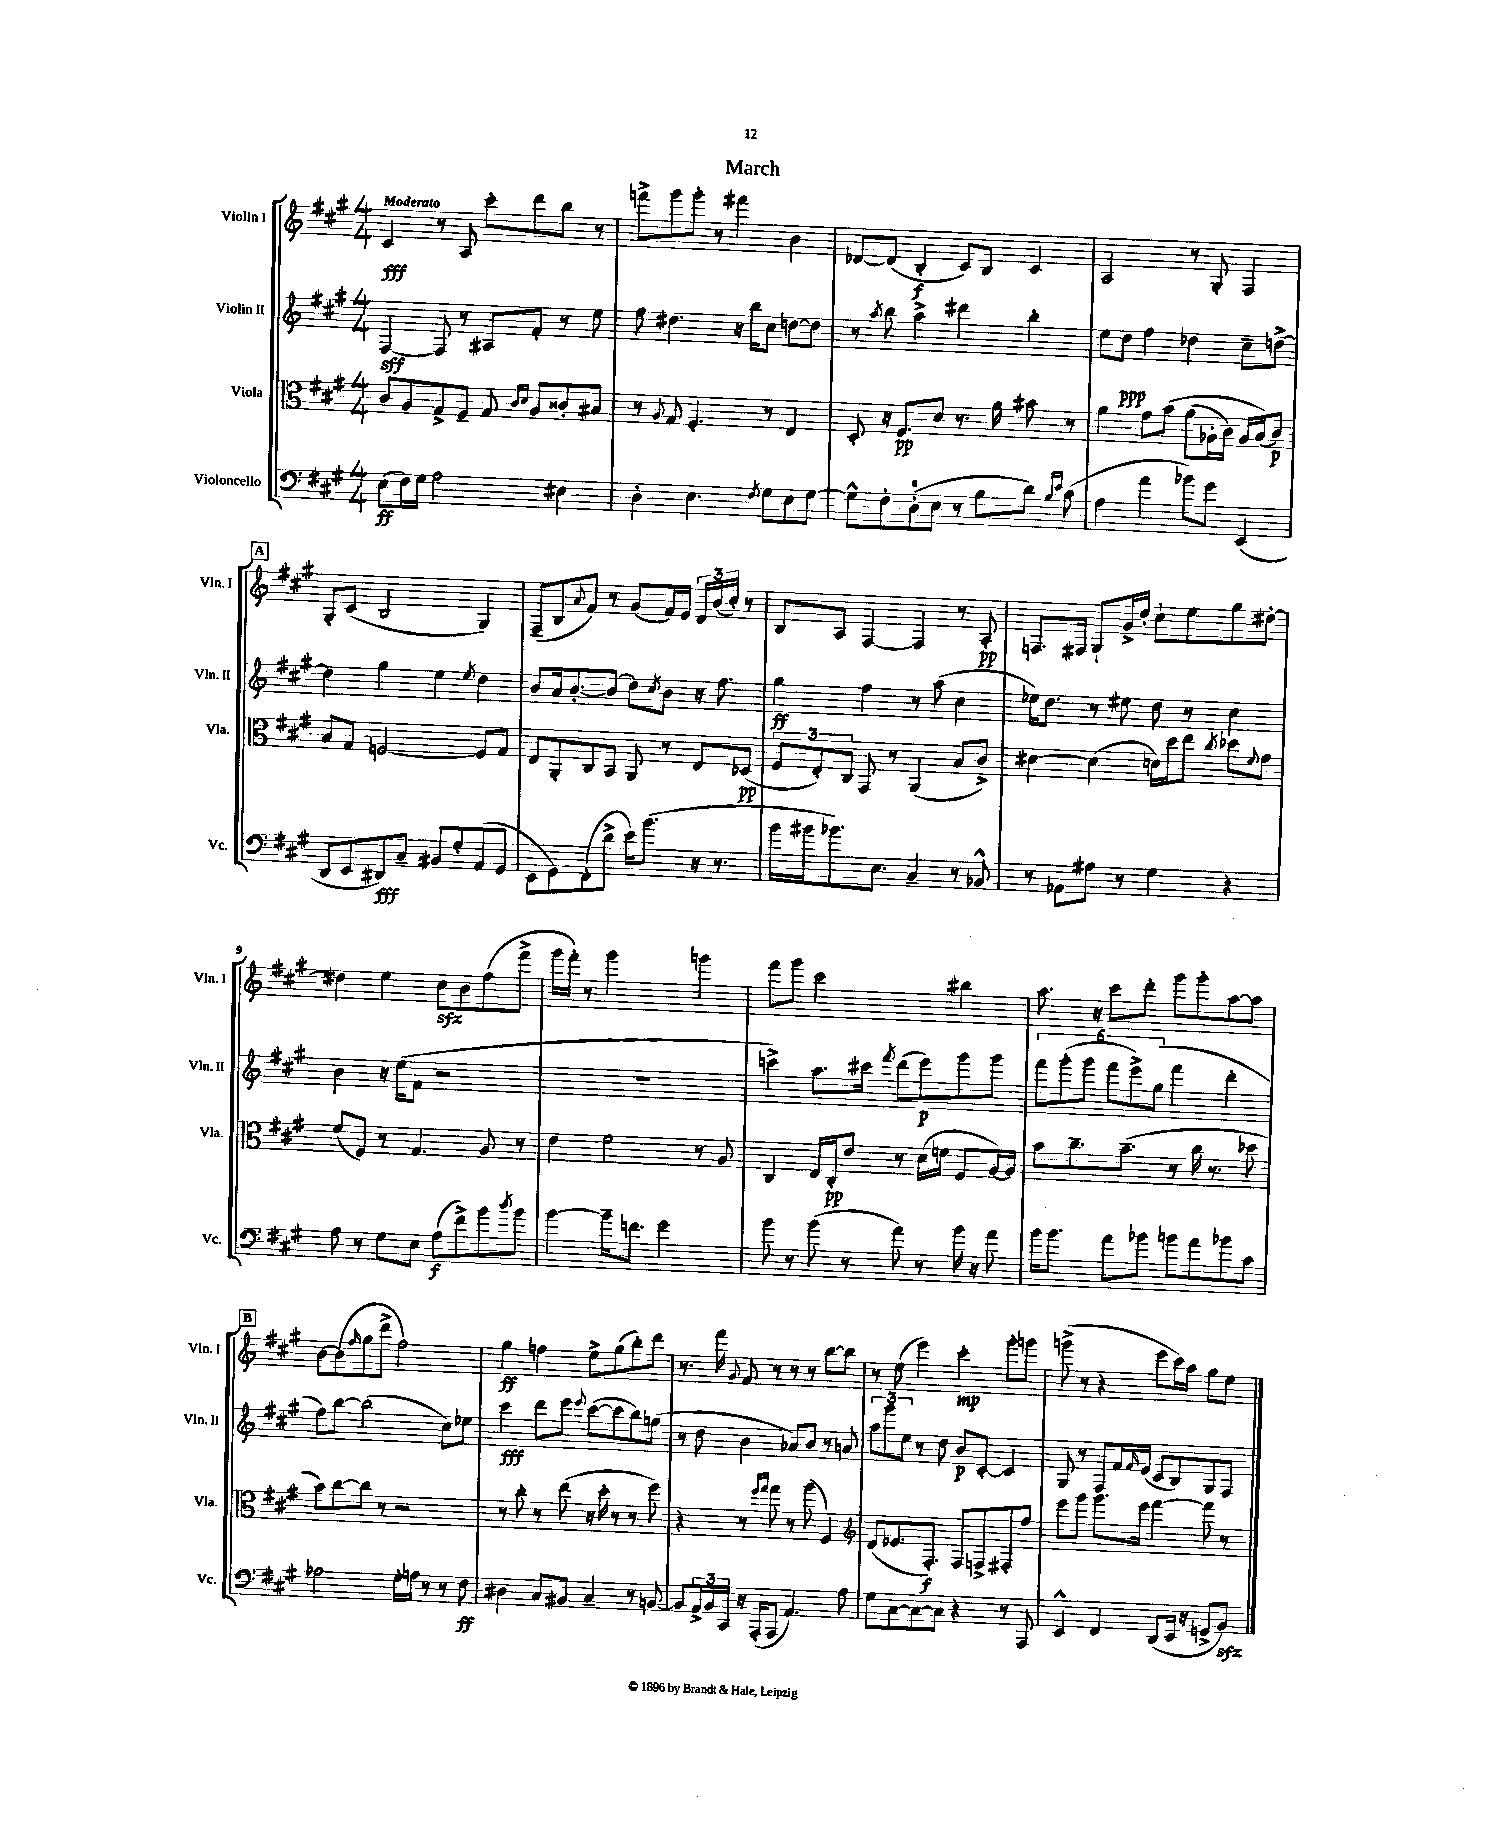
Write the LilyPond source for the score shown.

\header { title = "March" }
<<
\new StaffGroup <<
\new Staff = "s0" \with { instrumentName = "Violin I" shortInstrumentName = "Vln. I" } {
    \clef treble \key a \major \numericTimeSignature \time 4/4 \tempo "Moderato"
    cis'4\fff r8 a8 cis'''8-. d'''8 b''8 r8 |
    f'''8-> gis'''8 gis'''8-. r8 fis'''4 b'4 |
    des'8~ des'8( b4-.\f cis'8) b8 cis'4 |
    a2 r8 gis8-. fis4 |
    \mark \markup { \box "A" } gis8-. cis'8( b2 gis4) |
    fis8--( b8 \appoggiatura { a'8 } fis'8) r8 gis'8( fis'16) e'16 \tuplet 3/2 { d'16 b'16( cis''16-.) } r8 |
    b8 a8 fis4~ fis4 r8 a8-.\pp |
    f8. fis16 gis8-! gis'16-> d''16-. cis''8-! e''8 gis''8 dis''8~-. |
    dis''4 e''4 cis''8\sfz b'8 fis''8( fis'''8-> |
    gis'''16 fis'''16-.) r8 gis'''2 g'''4 |
    fis'''8 gis'''8 cis'''2 bis''4 |
    a''8. r16 cis'''8 d'''8-. gis'''8 gis'''8-. a''8~ a''8 |
    \mark \markup { \box "B" } b'8~ b'8( \grace { fis''16 } gis''8 d'''8-> fis''2) |
    gis''4\ff f''4 e''8-> gis''8( b''8-.) d'''8 |
    r8. fis'''16 \appoggiatura { gis'8 } fis'8 r8 r8 r8 b''8~ b''8 |
    r8 e''8( e'''4) cis'''4-.\mp gis'''8-. g'''8 |
    g'''8->( r8 r4 e'''8 cis'''16) a''16 gis''8 e''8 \bar "|." |
}
\new Staff = "s1" \with { instrumentName = "Violin II" shortInstrumentName = "Vln. II" } {
    \clef treble \key a \major \numericTimeSignature \time 4/4
    fis4~\sff fis8 r8 ais8 fis'8-. r8 e''8 |
    fis''8 dis''4. r16 b''16 cis''8 d''8~ d''8 |
    r8 \acciaccatura { a''8 } b''8 a''4-> dis'''4 b''4-. |
    e''8 d''8\ppp fis''4 des''4 cis''8-- d''8~-> |
    \mark \markup { \box "A" } d''4 gis''4 e''4 \acciaccatura { e''8 } d''4 |
    b'8 a'16 b'8.~-. b'8( d''8) \acciaccatura { cis''8 } b'8 r16 fis''8. |
    gis''4\ff fis''4 r8 a''8( cis''4 |
    ees''16) d''8. r8 eis''8 d''8 r8 cis''4 |
    b'4 r16 e''16( fis'8 r2 |
    R1 |
    c'''4->) a''8. cis'''16 \acciaccatura { fis'''8 } d'''8( e'''8\p) gis'''8 gis'''8 |
    \tuplet 6/4 { fis'''8 gis'''8-.( gis'''8 fis'''8 e'''8->) gis''8( } fis'''4 d'''4-. |
    \mark \markup { \box "B" } fis''8) b''8~ b''2( cis''8) ees''8 |
    cis'''4\fff d'''8 e'''8 \appoggiatura { e'''8 } cis'''8~( cis'''8 b''8) g''8( |
    r8 d''8 b'4 aes'8) b'8 r8 a'8 |
    \tuplet 3/2 { a''8 gis'''8 e''8 } r8 d''8 b'8\p cis'8~-. cis'4 |
    gis8 r8 fis8 fis'16 \grace { fis'16 } e'16( cis'8 b8) gis8 fis8 \bar "|." |
}
\new Staff = "s2" \with { instrumentName = "Viola" shortInstrumentName = "Vla." } {
    \clef alto \key a \major \numericTimeSignature \time 4/4
    cis'8 a8 gis8-> fis8-- gis8 \grace { cis'16 d'16 } a8 cisis'8-. bis8 |
    r8 \appoggiatura { a8 } gis8 fis4.-. r8 e4 |
    d8-. r16 fis8.\pp d'8 r8. a'16 bis'8 r8 |
    a'4 gis'8 b'8\( a'8( aes16-. cis'16) aes16 b16(\) cis'8\p) |
    \mark \markup { \box "A" } b8 gis8 f2~ f8 gis8 |
    e8 a,8-. cis8 b,8 a,8 r8 e8 des8\pp( |
    \tuplet 3/2 { fis8 e8-.) cis8 } gis,8 r8 a,4( b8 cis'8->) |
    dis'4~ dis'4( d'16) d''16 e''8 \acciaccatura { cis''8 } des''8 \appoggiatura { fis'8 } gis'8 |
    fis'8( fis8) r8 gis4. a8 r8 |
    e'4 fis'2 r8 a8 |
    cis4 e16 cis16-.\pp e'8 r8 d'16( f'16 fis8 a16~) a16 |
    b'8 cis''8.-- b'8.--( r8 cis''16 r8. des''8 |
    \mark \markup { \box "B" } b'8) cis''8~ cis''8 r8 r2 |
    r8 cis''8-. r8 e''8( r16 d''16-. r8 r8 fis''8) |
    r4 r8 \grace { fis''16 gis''16 } gis''8 r8 a''8( fis4) |
    \clef treble d'8( ees'8. fis8.-.\f) fis8 f8-> fis8-. fis''8 |
    e'''8 gis'''8 gis'''8. e'''16 fis'''4~ fis'''8 r8 \bar "|." |
}
\new Staff = "s3" \with { instrumentName = "Violoncello" shortInstrumentName = "Vc." } {
    \clef bass \key a \major \numericTimeSignature \time 4/4
    e8\ff( fis16) gis16 a2 eis4 |
    d4-. e4. \acciaccatura { fis8 } gis8 e8 gis8~ |
    gis8-^ fis8-. d8-0-.( e8 r8 b8 d'8) \grace { b16 e'16 } cis'8( |
    a4 a'4 bes'8) gis'8 e,4( |
    \mark \markup { \box "A" } d,8 e,8 dis,8\fff) cis8-- bis,8 gis8-. a,8( gis,8 |
    e,8 gis,8) fis,8-.( d'8-> e'16) b'8.( r16 r8. |
    b'16 bis'16 bes'8.) e8. cis4-- r8 bes,8-^ |
    r8 aes,8 ais8 r8 gis4 r4 |
    a8 r8 gis8 e8 a8\f( fis'8->) b'8 \acciaccatura { d''8 } b'8 |
    b'4~ b'16-- f'8. gis'2 |
    b'8 r8 b'8( r8 a'8) r8 b'16 r16 a'8 |
    b'16 b'8. a'8 bes'8 b'8 a'8 bes'8 cis'8 |
    \mark \markup { \box "B" } aes2 gis16-. a16 r8 r8 fis8\ff |
    dis4 cis8 bis,8 cis4-- r8 b,8~ |
    b,8 \tuplet 3/2 { a,16-> b,16 cis,16 } r16 a,,16-.( a,,8 a,4.) a8 |
    gis8 cis8~ cis8~ cis8 r4 r8 a,,8 |
    e,4-^ fis,4 d,8( e,16 r16 g,8-> b,8\sfz) \bar "|." |
}
>>
>>
